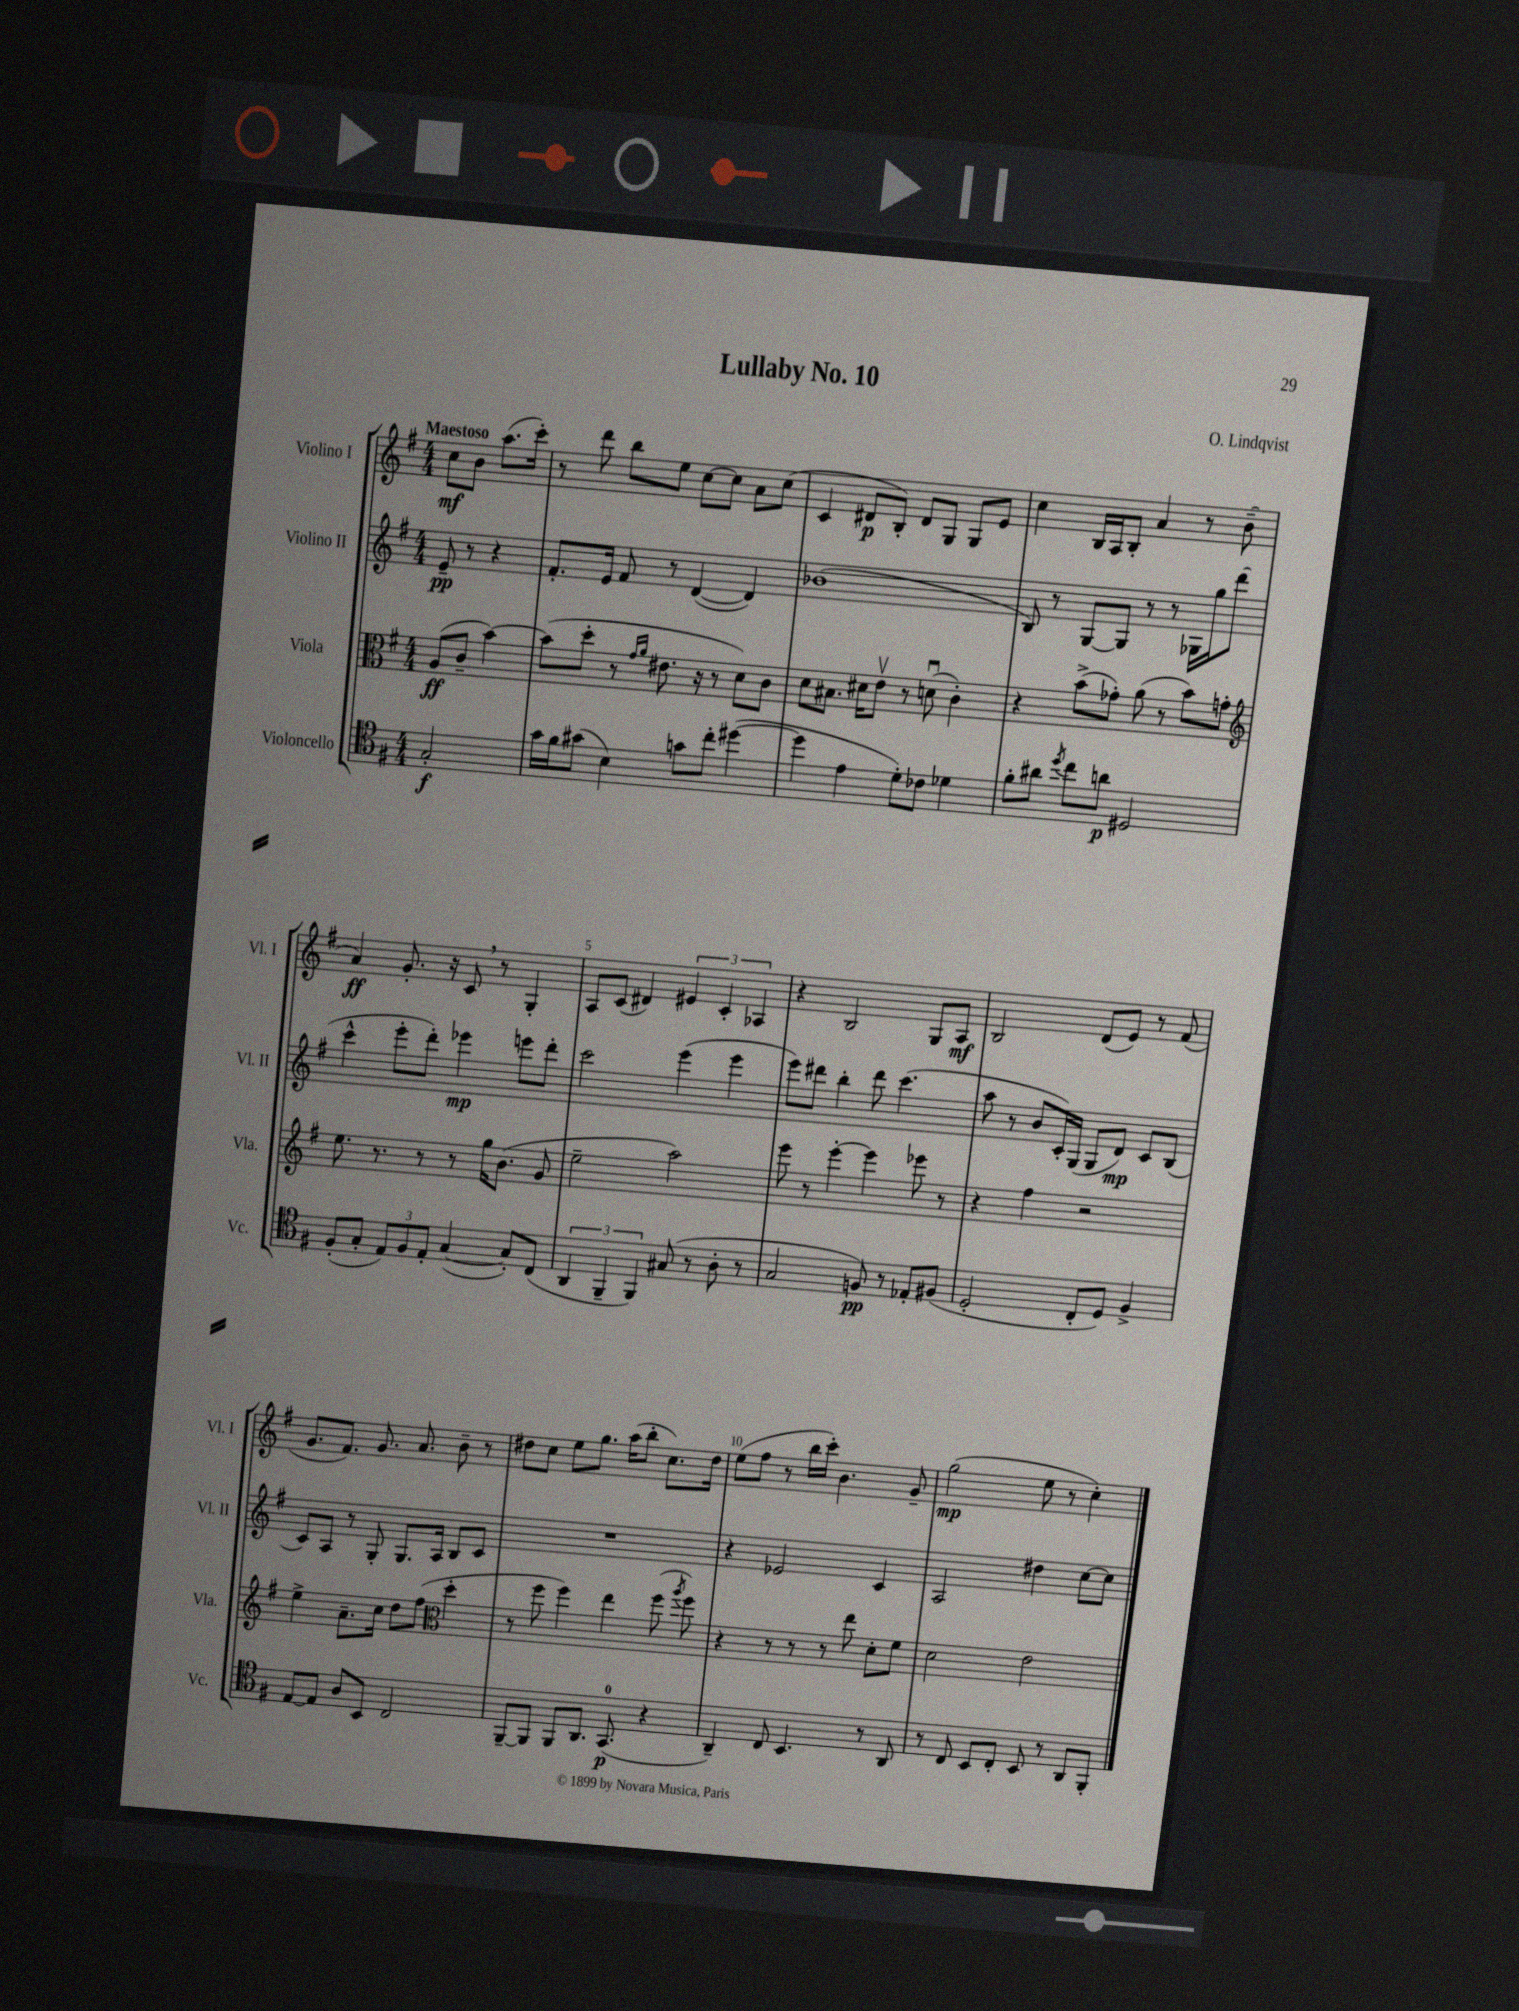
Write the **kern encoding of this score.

**kern	**dynam	**kern	**dynam	**kern	**dynam	**kern	**dynam
*part4	*part4	*part3	*part3	*part2	*part2	*part1	*part1
*staff4	*staff4	*staff3	*staff3	*staff2	*staff2	*staff1	*staff1
*I"Violoncello	*	*I"Viola	*	*I"Violino II	*	*I"Violino I	*
*I'Vc.	*	*I'Vla.	*	*I'Vl. II	*	*I'Vl. I	*
*clefC4	*	*clefC3	*	*clefG2	*	*clefG2	*
*k[f#]	*	*k[f#]	*	*k[f#]	*	*k[f#]	*
*M4/4	*	*M4/4	*	*M4/4	*	*M4/4	*
=	=	=	=	=	=	=	=
!	!	!	!	!	!	!LO:TX:a:B:t=Maestoso	!
2G'/	f	(8A/L	ff	8e~/	pp	8cc\L	mf
.	.	8c~/J	.	8r	.	8b\J	.
.	.	[4b\)	.	4r	.	(8.aa\L	.
.	.	.	.	.	.	16ccc'\Jk)	.
=1	=1	=1	=1	=1	=1	=1	=1
16g\LL	.	(8b\L]	.	8.f#'/L	.	8r	.
16f#\J	.	.	.	.	.	.	.
(8g#X\J	.	8dd'\J	.	.	.	8ddd\	.
.	.	.	.	16e/Jk	.	.	.
4B\)	.	8r	.	8f#/	.	8bb\L	.
.	.	16qqg/LL	.	.	.	.	.
.	.	16qqa/JJ	.	.	.	.	.
.	.	8.e#X\	.	8r	.	8ee\J	.
8gn\L	.	.	.	([4d/	.	[8cc\L	.
.	.	16r	.	.	.	.	.
8cc'\J	.	8r	.	.	.	8cc\J]	.
([4dd#X\	.	8d\L)	.	4d/])	.	8a\L	.
.	.	8c\J	.	.	.	(8cc\J	.
=2	=2	=2	=2	=2	=2	=2	=2
4dd#\]	.	8d\L	.	(1b-X	.	4c/	.
.	.	8.B#X\J	.	.	.	.	.
4e\	.	.	.	.	.	8d#X/L	p
.	.	16d#X\KL	.	.	.	.	.
.	.	8ev\J	.	.	.	8B'/J)	.
8d'\L)	.	8r	.	.	.	8d#/L	.
8c-X\J	.	(8dnu\	.	.	.	8G/J	.
4d-X\	.	4c'\)	.	.	.	8G/L	.
.	.	.	.	.	.	8e/J	.
=3	=3	=3	=3	=3	=3	=3	=3
8f#'\L	.	4r	.	8B/)	.	4cc\	.
8a#X\J	.	.	.	8r	.	.	.
8qdd/	.	.	.	.	.	.	.
8cc\L	.	(8b^\L	.	[8G/L	.	16B/LL	.
.	.	.	.	.	.	16A/J	.
8an\J	p	8g-X'\J)	.	8G/J]	.	8B'/J	.
2D#X/	.	(8a\	.	8r	.	4a/	.
.	.	8r	.	8r	.	.	.
.	.	8b\L)	.	16G-X\LL	.	8r	.
.	.	.	.	16gg\J	.	.	.
.	.	8gn'\J	.	(8ddd\J	.	(8b~\	.
!!LO:LB:g=z
=4	=4	=4	=4	=4	=4	=4	=4
*	*	*clefG2	*	*	*	*	*
(8F#'/L	.	8.ee\	.	4ccc^^\	.	4a/)	ff
8G'/J	.	.	.	.	.	.	.
.	.	8.r	.	.	.	.	.
12E/L)	.	.	.	8eee'\L	.	8.g'/	.
12F#/	.	.	.	.	.	.	.
.	.	8r	.	8ddd'\J)	.	.	.
12E'/J	.	.	.	.	.	.	.
.	.	.	.	.	.	16r	.
([4G/	.	8r	.	4eee-X\	mp	8c,/	.
.	.	16gg\KL	.	.	.	8r	.
.	.	(8.b\J	.	.	.	.	.
8G'/L])	.	.	.	8eeen\L	.	4G'/	.
(8C/J	.	8g/	.	8ddd'\J	.	.	.
=5	=5	=5	=5	=5	=5	=5	=5
6AA/	.	2ee~\	.	2ccc\	.	8A/L	.
.	.	.	.	.	.	(8c/J	.
6FF#~/	.	.	.	.	.	.	.
.	.	.	.	.	.	4d#X/)	.
6FF#/)	.	.	.	.	.	.	.
(8G#X/	.	2aa\)	.	(4eee\	.	6e#X/	.
8r	.	.	.	.	.	.	.
.	.	.	.	.	.	6c'/	.
8A'\	.	.	.	4eee\	.	.	.
.	.	.	.	.	.	6A-X/	.
8r	.	.	.	.	.	.	.
=6	=6	=6	=6	=6	=6	=6	=6
2G/	.	8eee\	.	8eee\L)	.	4r	.
.	.	8r	.	8ddd#X\J	.	.	.
.	.	[4eee'\	.	4bb'\	.	2B/	.
8Fn/)	pp	4eee\]	.	8ddd#\	.	.	.
8r	.	.	.	(4.ccc\	.	.	.
8E-X'/L	.	8eee-X\	.	.	.	8G/L	.
(8F#X/J	.	8r	.	.	.	8A/J	mf
=7	=7	=7	=7	=7	=7	=7	=7
2D'/	.	4r	.	8aa\	.	2B/	.
.	.	.	.	8r	.	.	.
.	.	4ff#\	.	8b/L	.	.	.
.	.	.	.	16c'/L)	.	.	.
.	.	.	.	(16G/JJ	.	.	.
8C'/L	.	2r	.	8G/L	.	(8d/L	.
8D/J)	.	.	.	8d/J)	mp	8e/J)	.
4F#^/	.	.	.	8c/L	.	8r	.
.	.	.	.	(8B/J	.	(8f#/	.
!!LO:LB:g=z
=8	=8	=8	=8	=8	=8	=8	=8
[8E/L	.	4ee^\	.	8c/L)	.	8.g/L	.
8E/J]	.	.	.	8A/J	.	.	.
.	.	.	.	.	.	8.f#/J)	.
8A/L	.	8.a~\L	.	8r	.	.	.
8BB/J	.	.	.	8G'/	.	8.g/	.
.	.	16cc\Jk	.	.	.	.	.
2C/	.	8dd\L	.	8.G/L	.	.	.
.	.	.	.	.	.	8.a/	.
.	.	(8ff#\J	.	.	.	.	.
.	.	.	.	16A/Jk	.	.	.
*	*	*clefC3	*	*	*	*	*
.	.	4dd'\	.	8B/L	.	8b~\	.
.	.	.	.	8c/J	.	8r	.
=9	=9	=9	=9	=9	=9	=9	=9
[8FF#~/L	.	8r	.	1r	.	8dd#X\L	.
8FF#/J]	.	8ff#\	.	.	.	8cc\J	.
8FF#/L	.	4ff#\)	.	.	.	8ee\L	.
8.AA/J	.	.	.	.	.	8.gg\J	.
.	.	4ee\	.	.	.	.	.
(8.GG/	p	.	.	.	.	(16aa\KL	.
.	.	.	.	.	.	8bb'\J	.
4r	.	(8ff#\	.	.	.	8.cc\L)	.
.	.	8qaa/	.	.	.	.	.
.	.	8ff#\)	.	.	.	.	.
.	.	.	.	.	.	16dd#\Jk	.
=10	=10	=10	=10	=10	=10	=10	=10
4AA~/)	.	4r	.	4r	.	(8ee\L	.
.	.	.	.	.	.	8ff#\J	.
8C/	.	8r	.	2e-X/	.	8r	.
4.BB/	.	8r	.	.	.	16bb\LL	.
.	.	.	.	.	.	16ccc'\JJ)	.
.	.	8r	.	.	.	4.b\	.
.	.	8ee\	.	.	.	.	.
8r	.	8d'\L	.	4c/	.	.	.
8AA/	.	8f#\J	.	.	.	8g~/	.
=11	=11	=11	=11	=11	=11	=11	=11
8r	.	2d\	.	2A/	.	(2gg\	mp
8C/	.	.	.	.	.	.	.
8BB/L	.	.	.	.	.	.	.
8C'/J	.	.	.	.	.	.	.
8BB/	.	2e\	.	4dd#X\	.	8ee\	.
8r	.	.	.	.	.	8r	.
8AA/L	.	.	.	[8cc\L	.	4cc'\)	.
8FF#'/J	.	.	.	8cc\J]	.	.	.
==	==	==	==	==	==	==	==
*-	*-	*-	*-	*-	*-	*-	*-
